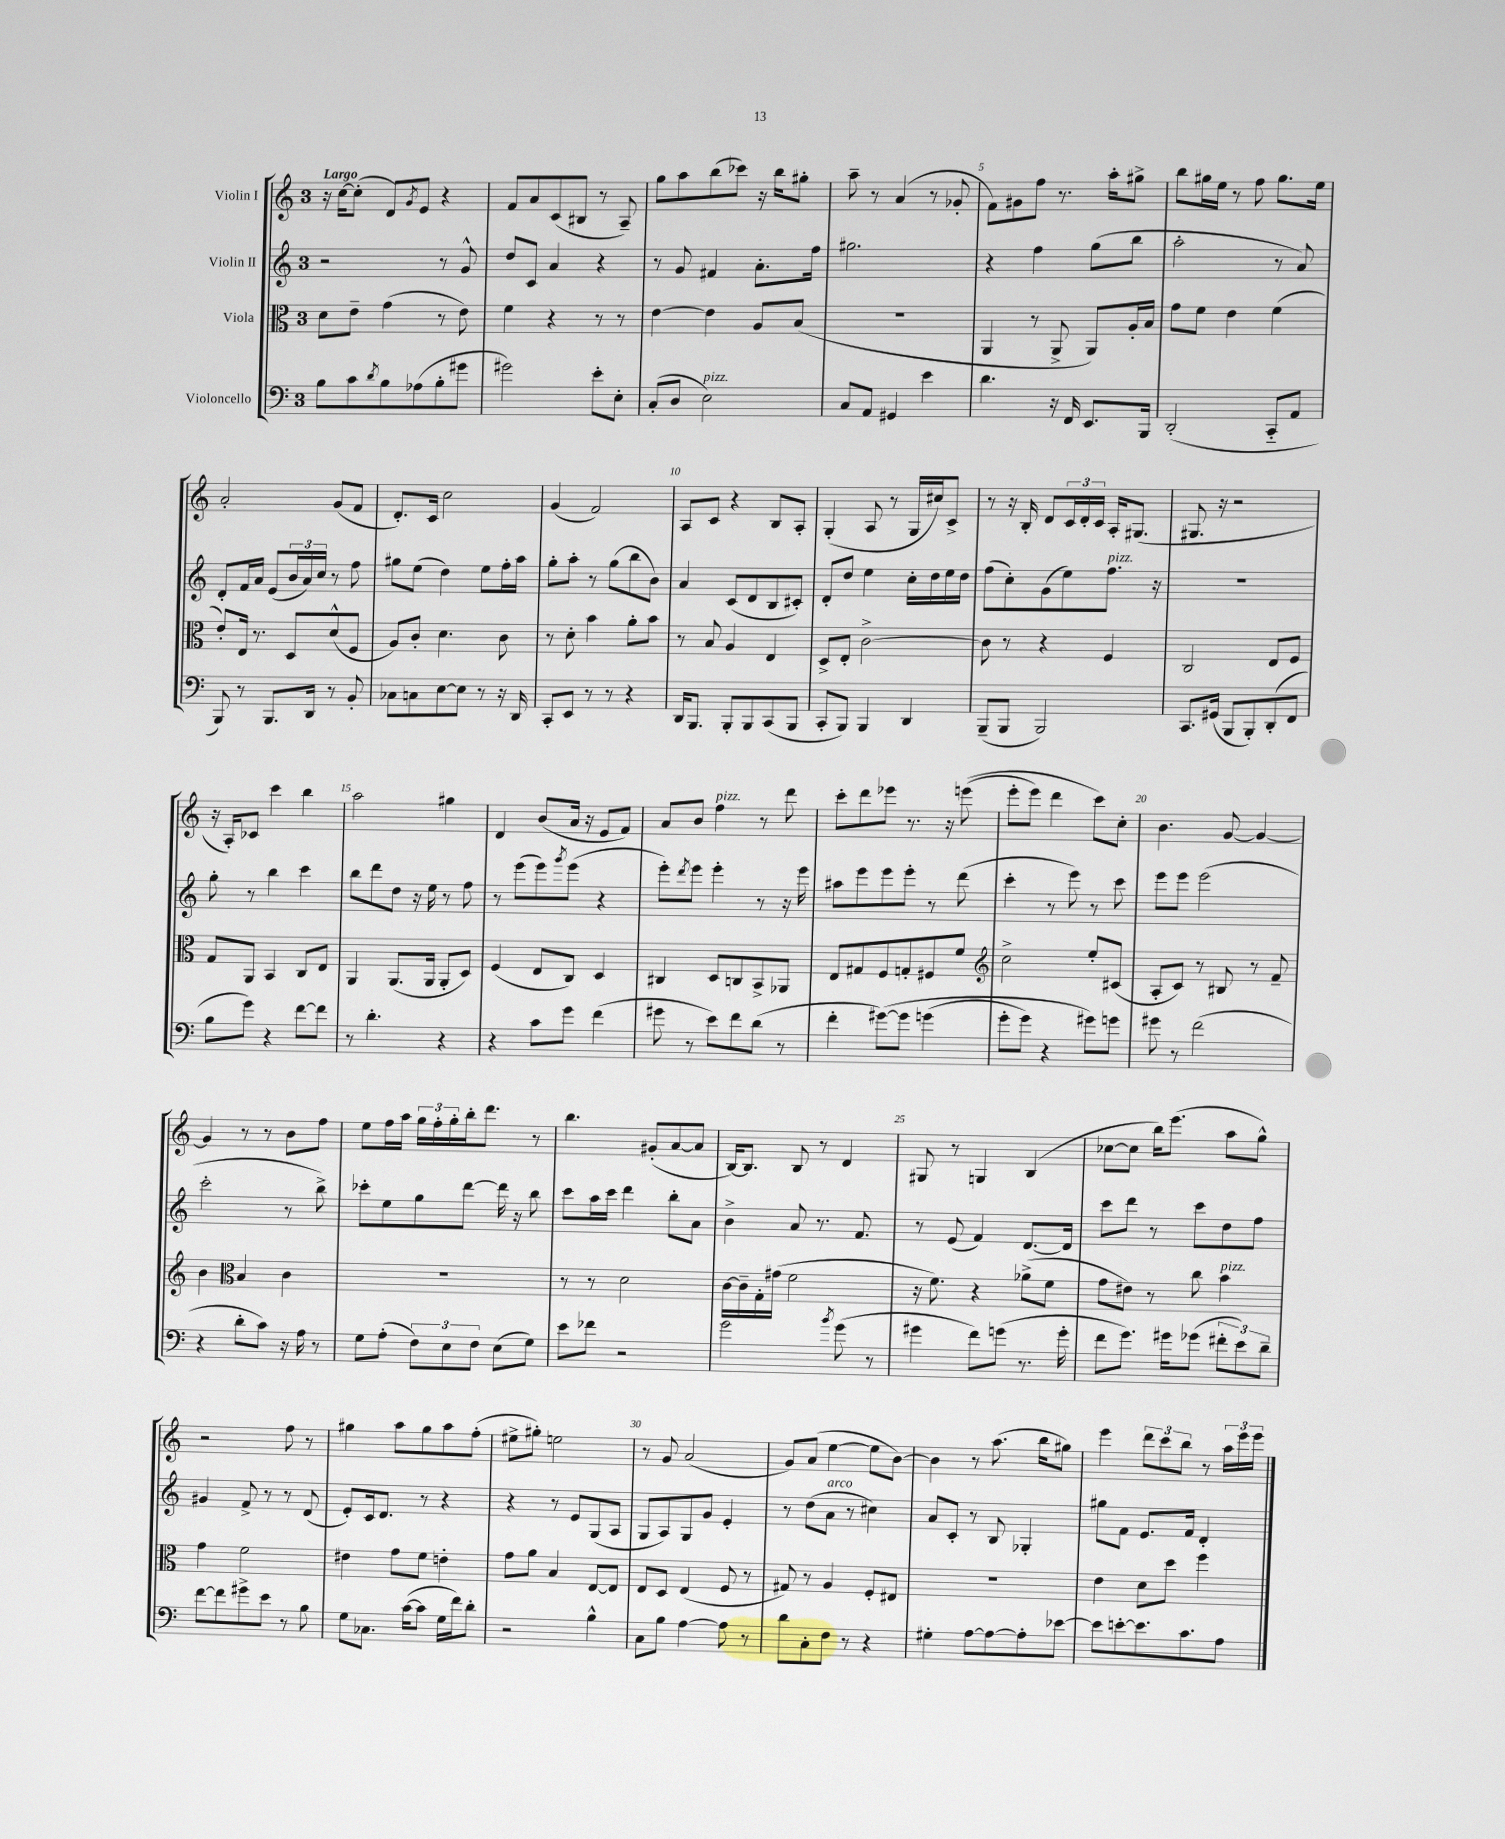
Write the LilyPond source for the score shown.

<<
\new StaffGroup <<
\new Staff = "s0" \with { instrumentName = "Violin I" } {
    \clef treble \key c \major \once \override Staff.TimeSignature.style = #'single-digit \time 3/4 \tempo "Largo"
    r16 c''16~ c''8-.( d'8) \acciaccatura { g'8 } e'8 r4 |
    f'8 a'8 c'8( bis8 r8 a8--) |
    g''8 a''8 b''8( ces'''8) r16 b''16 gis''8-. |
    a''8-- r8 a'4( r8 ges'8-. |
    f'8) gis'8 f''8 r8. a''16-. gis''8-> |
    b''8 gis''16 e''16 r8 f''8 gis''8. e''16 |
    a'2-. g'8( f'8 |
    d'8.-.) c'16 c''2 |
    g'4( f'2) |
    a8 c'8 r4 b8 a8-. |
    g4-.( a8 r8 g16 cis''16) c'8-> |
    r8 r16 b16-. d'8 \tuplet 3/2 { c'16 d'16-. c'16 } a16-. gis8.( |
    gis8. r16 r2 |
    r16 a16-.) ces'8 c'''4 b''4 |
    a''2 gis''4 |
    d'4 b'8( a'16 r16 e'8 f'8) |
    a'8 b'8 f''4^\markup { \italic "pizz." } r8 d'''8 |
    c'''8-. d'''8 ees'''8 r8. r16 e'''8(\( |
    e'''8-. e'''8) d'''4 c'''8\) c''8-. |
    b'4. g'8~ g'4~ |
    g'4 r8 r8 b'8 f''8 |
    e''8 f''16 a''16 \tuplet 3/2 { g''16 f''16-. g''16-. } b''16-. d'''8. r8 |
    b''4. gis'8-.( a'8~ a'8 |
    b16~) b8. b8 r8 d'4 |
    gis8 r8 g4 b4( |
    ces''8~ ces''8 b''16) e'''8.( a''8 g''8-^) |
    r2 f''8 r8 |
    gis''4 a''8 gis''8 a''8 f''8-.( |
    eis''8-> gis''8-.) e''2 |
    r8 g'8 a'2( |
    g'8) a'8( e''4~ e''8 b'8~) |
    b'4 r8 a''8.( b''16 gis''8) |
    e'''4 \tuplet 3/2 { d'''8 c'''8 b''8 } r8 \tuplet 3/2 { a''16 e'''16 e'''16 } \bar "|." |
}
\new Staff = "s1" \with { instrumentName = "Violin II" } {
    \clef treble \key c \major \once \override Staff.TimeSignature.style = #'single-digit \time 3/4
    r2 r8 g'8-^ |
    d''8 c'8 a'4 r4 |
    r8 g'8 fis'4 a'8.-. f''16 |
    gis''2. |
    r4 f''4 g''8( b''8 |
    a''2-. r8 a'8) |
    d'8-. f'16 a'16 e'8( \tuplet 3/2 { b'16 a'16) c''16 } r8 f''8 |
    gis''8 e''8( d''4) e''8 f''16-. a''16 |
    g''8-. a''8-. r8 g''8( b''8 b'8) |
    a'4 c'8( d'8 b8 cis'8-.) |
    d'8-. d''8 e''4 c''16-. d''16 e''16 d''16 |
    f''8( c''8-.) g'8( e''8) f''8.^\markup { \italic "pizz." } r16 |
    R2. |
    g''8-. r8 b''4 c'''4 |
    b''8 d'''8 d''8 r16 e''16 r8 f''8 |
    r8 e'''8( e'''8) \acciaccatura { g'''8 } e'''8( r4 |
    e'''8-.) \acciaccatura { d'''8 } e'''8 e'''4-. r8 r16 e'''16 |
    ais''8 e'''8 e'''8 e'''8-. r8 d'''8( |
    c'''4-. r8 e'''8) r8 c'''8 |
    e'''8 e'''8 e'''2( |
    c'''2-. r8 b''8->) |
    ces'''8-. e''8 g''8 d'''8~ d'''16 r16 b''8 |
    c'''8 a''16 c'''16 d'''4 b''8-. a'8 |
    b'4-> a'8 r8. f'8. |
    r8 e'8( f'4) d'8.~ d'16 |
    c'''8 d'''8 r8 c'''8 d''8 f''8 |
    gis'4 f'8-> r8 r8 d'8( |
    e'8-.) c'16 d'8. r8 r4 |
    r4 r8 e'8 g8( a8 |
    g8 a8) g8 g'8 e'4-. |
    r8 d''8( a'8^\markup { \italic "arco" } r8 cis''4) |
    a'8 c'8-. r8 b8 ges4-. |
    gis''8 f'8 e'8. f'16 d'4-. \bar "|." |
}
\new Staff = "s2" \with { instrumentName = "Viola" } {
    \clef alto \key c \major \once \override Staff.TimeSignature.style = #'single-digit \time 3/4
    d'8 e'8-- g'4( r8 e'8) |
    f'4 r4 r8 r8 |
    e'4~ e'4 a8 b8( |
    R2. |
    a,4 r8 a,8-> a,8) a16-. b16 |
    g'8 f'8 e'4 f'4( |
    e'8-.) e16 r8. d8 d'8-^( f8 |
    a8) c'8-. d'4. c'8 |
    r8 d'8-. b'4 a'8-. b'8 |
    r8 b8 a4 e4 |
    d8-> e8-. c'2~-> |
    c'8 r8 r4 f4 |
    c2 e8 f8 |
    g8 a,8 b,4 c8 e8 |
    a,4 a,8.( a,16 a,8-. d8) |
    f4( e8 c8) d4 |
    cis4 d8 c8 b,8-> aes,8 |
    e8 gis8 f8 g8-. fis8 f'8 |
    \clef treble c''2-> e''8-. cis'8( |
    a8-. c'8) r8 bis8 r8 f'8-- |
    b'4 \clef alto b4 c'4 |
    R2. |
    r8 r8 d'2 |
    c'16~ c'16-- g16-. gis'16( f'2 |
    r16 f'8.) r4 aes'8->( f'8 |
    g'8 eis'8) r8 c''8 b'4^\markup { \italic "pizz." } |
    g'4 f'2 |
    eis'4 g'8 f'8 e'4-. |
    g'8 a'8 b4 e8~ e8 |
    e8 d8 e4( f8 r8 |
    gis8) r8 a4 f8-. eis8 |
    R2. |
    e'4 d'8 d''8 f''4 \bar "|." |
}
\new Staff = "s3" \with { instrumentName = "Violoncello" } {
    \clef bass \key c \major \once \override Staff.TimeSignature.style = #'single-digit \time 3/4
    b8 c'8 \acciaccatura { d'8 } b8 aes8( b8-. gis'8 |
    gis'2) e'8-. e8-. |
    c8-.( d8 e2^\markup { \italic "pizz." }) |
    c8 a,8 gis,4 e'4 |
    d'4. r16 f,16 e,8. b,,16 |
    d,2-.( c,8-_ a,8 |
    b,,8) r8 b,,8. d,16 r8 b,8-. |
    ces8 c8 e8~ e8 r8 r16 d,16 |
    c,8-. e,8 r8 r8 r4 |
    d,16 b,,8. b,,8-. b,,8 c,8( b,,8 |
    c,8-. b,,8) b,,4 d,4 |
    b,,8--( b,,8 b,,2) |
    c,8. gis,16( b,,8 b,,8-.) d,8-.( f,8 |
    b8 g'8) r4 f'8~ f'8 |
    r8 d'4.-. r4 |
    r4 c'8 g'8 f'4( |
    gis'8 r8 e'8) f'8 d'8( r8 |
    f'4-. gis'8~)\( gis'8 g'4( |
    g'8-. g'8) r4 gis'8\) g'8 |
    gis'8 r8 f'2( |
    r4 d'8-. c'8) r16 a16 r8 |
    g8 a8-.( \tuplet 3/2 { f8) e8 f8 } e8( g8) |
    e'8 fes'8 r2 |
    g'2 \acciaccatura { b'8 } g'8( r8 |
    gis'4 f'8) g'8( r8. g'16-. |
    f'8 g'8.) gis'16 ges'8( \tuplet 3/2 { fis'8-. e'8) d'8-- } |
    f'8~ f'8 gis'8-> e'8 r8 b8 |
    g8 ces8. c'16~( c'8 g16 f'16) d'8-. |
    r2 b4-^ |
    c8 b8 a4~ a8 r8 |
    d'8 c8-. f8 r8 r4 |
    gis4-. a8~ a8~ a8-. ees'8~ |
    ees'8 e'8~-. e'8. c'8. a8 \bar "|." |
}
>>
>>
\layout { \context { \Score \override BarNumber.break-visibility = ##(#f #t #t) barNumberVisibility = #(every-nth-bar-number-visible 5) } }
